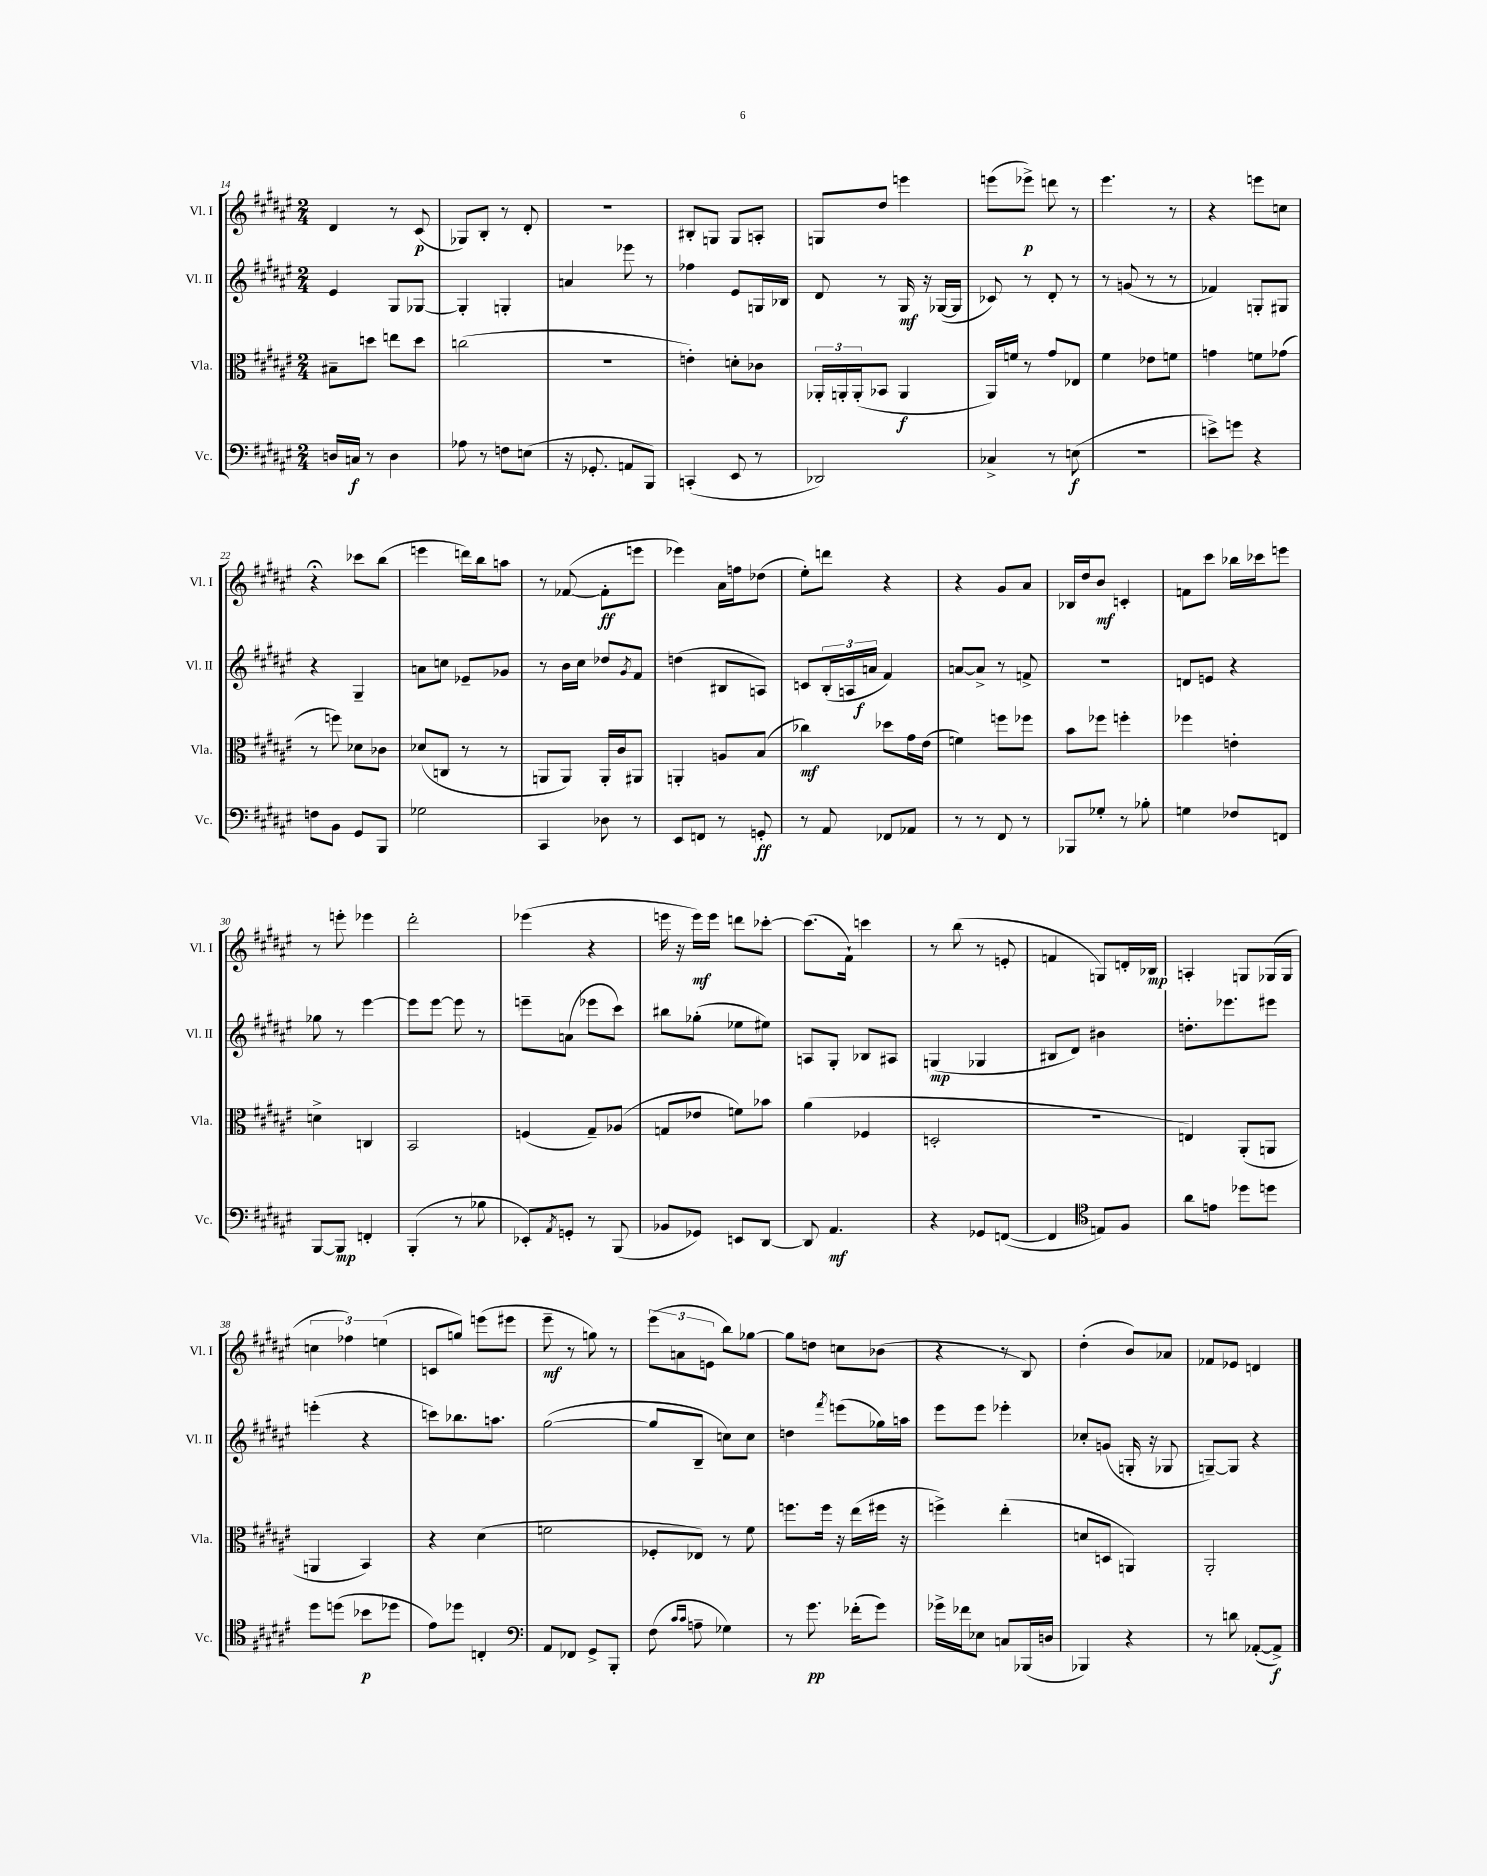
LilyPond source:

<<
\new StaffGroup <<
\new Staff = "s0" \with { instrumentName = "Vl. I" shortInstrumentName = "Vl. I" } {
    \clef treble \key fis \major \numericTimeSignature \time 2/4
    dis'4 r8 cis'8\p( |
    ges8) b8-. r8 dis'8-. |
    R2 |
    bis8-. g8 g8 a8-. |
    g8 dis''8 e'''4 |
    e'''8( ees'''8->\p) d'''8 r8 |
    eis'''4. r8 |
    r4 e'''8 c''8 |
    r4\fermata ces'''8 b''8( |
    e'''4 d'''16) b''16 a''8 |
    r8 fes'8~( fes'8-.\ff e'''8 |
    ees'''4) ais'16 f''16 des''8( |
    eis''8-.) d'''8 r4 |
    r4 gis'8 ais'8 |
    bes16 dis''16 b'8\mf c'4-. |
    f'8 cis'''8 bes''16 ces'''16 e'''8 |
    r8 e'''8-. ees'''4 |
    dis'''2-. |
    ees'''4( r4 |
    e'''16 r16 e'''16\mf) e'''16 d'''8 ces'''8~-. |
    ces'''8.( fis'16-!) c'''4 |
    r8 b''8( r8 e'8-. |
    f'4 g8) d'16-. bes16\mp |
    a4-. g8 ges16( ges16 |
    \tuplet 3/2 { c''4 fes''4) e''4( } |
    c'8 g''8) e'''8( eis'''8 |
    eis'''8--\mf r8 g''8) r8 |
    \tuplet 3/2 { eis'''8( a'8 e'8 } b''8) ges''8~ |
    ges''8 d''8 c''8 bes'8( |
    r4 r8 b8) |
    dis''4-.( b'8) aes'8 |
    fes'8 ees'8 d'4 \bar "|." |
}
\new Staff = "s1" \with { instrumentName = "Vl. II" shortInstrumentName = "Vl. II" } {
    \clef treble \key fis \major \numericTimeSignature \time 2/4
    eis'4 gis8 ges8~ |
    ges4-. g4-. |
    a'4 ees'''8 r8 |
    fes''4 eis'8 g16 bes16 |
    dis'8 r8 gis16\mf r16 ges16~( ges16 |
    ces'8) r8 dis'8-. r8 |
    r8 g'8( r8 r8 |
    fes'4) g8-. gis8 |
    r4 gis4-- |
    a'8 c''8 ees'8-- ges'8 |
    r8 b'16 cis''16 des''8 \acciaccatura { gis'8 } fis'8 |
    d''4( bis8 a8) |
    c'8 \tuplet 3/2 { b16-.( a16 a'16\f } fis'4) |
    a'8~ a'8-> r8 f'8-> |
    R2 |
    d'8 e'8 r4 |
    ges''8 r8 eis'''4~ |
    eis'''8 eis'''8~ eis'''8 r8 |
    e'''8-- a'8( ees'''8 cis'''8) |
    bis''8 ges''8-.( ees''8 eis''8) |
    a8 gis8-. bes8 ais8 |
    g4\mp( ges4 |
    bis8 dis'8) bis'4 |
    d''8.-. ees'''8. eis'''8 |
    e'''4-.( r4 |
    c'''8) bes''8. a''8. |
    gis''2~( |
    gis''8 b8-- c''8) c''8 |
    d''4 \acciaccatura { fis'''8 } e'''8( ges''16) a''16 |
    eis'''8 eis'''8 ees'''4-. |
    ces''8-. g'8( g16-. r16 ges8 |
    g8~--) g8 r4 \bar "|." |
}
\new Staff = "s2" \with { instrumentName = "Vla." shortInstrumentName = "Vla." } {
    \clef alto \key fis \major \numericTimeSignature \time 2/4
    bis8-- d''8 e''8 d''8 |
    c''2( |
    r2 |
    e'4-.) d'8-. ces'8 |
    \tuplet 3/2 { aes,16-. a,16-. a,16-.( } bes,8 a,4\f |
    ais,16) f'16 r8 gis'8 ees8 |
    fis'4 ees'8 f'8 |
    g'4 f'8 ges'8( |
    r8 f''8) des'8 ces'8 |
    des'8( c8 r8 r8 |
    a,8 a,8) a,16-. cis'16 ais,8 |
    a,4-. a8 b8( |
    ces''4\mf) des''8 gis'16 eis'16( |
    f'4) f''8 fes''8 |
    b'8 fes''8 f''4-. |
    fes''4 e'4-. |
    d'4-> c4 |
    b,2 |
    f4( gis8--) aes8( |
    g8 ees'8 f'8) bes'8 |
    ais'4( fes4 |
    d2-. |
    R2 |
    e4) ais,8-.( a,8 |
    a,4 b,4) |
    r4 dis'4( |
    f'2 |
    fes8-. ees8) r8 fis'8 |
    f''8. f''16 r16 eis''16( fis''16 r16 |
    f''4->) eis''4-.( |
    d'8 d8 a,4) |
    ais,2-. \bar "|." |
}
\new Staff = "s3" \with { instrumentName = "Vc." shortInstrumentName = "Vc." } {
    \clef bass \key fis \major \numericTimeSignature \time 2/4
    d16 c16\f r8 d4 |
    aes8 r8 f8 e8( |
    r16 ges,8.-. a,8 b,,8) |
    c,4-.( eis,8 r8 |
    des,2) |
    ces4-> r8 e8\f( |
    R2 |
    e'8->) g'8 r4 |
    f8 b,8 gis,8 b,,8 |
    ges2 |
    cis,4 des8 r8 |
    eis,8 f,8 r8 g,8-.\ff |
    r8 ais,8 fes,8 aes,8 |
    r8 r8 fis,8 r8 |
    bes,,8 ges8-. r8 bes8-. |
    g4 fes8 f,8 |
    b,,8~ b,,8\mp f,4-. |
    b,,4-.( r8 bes8 |
    ees,8-.) \acciaccatura { ais,8 } g,8-. r8 b,,8( |
    bes,8 ges,8) e,8 dis,8~ |
    dis,8 ais,4.\mf |
    r4 ges,8 f,8~( |
    f,4 \clef tenor e8) fis8 |
    ais'8 e'8 des''8 d''8 |
    dis''8 d''8( bes'8\p des''8 |
    eis'8) des''8 c4-. |
    \clef bass ais,8 fes,8 gis,8-> b,,8-. |
    fis8( \grace { cis'16 cis'16 } a8-- ges4) |
    r8 gis'8.\pp fes'16-.( gis'8) |
    ges'16-> fes'16 ees8 c8 bes,,16( d16 |
    bes,,4) r4 |
    r8 d'8 aes,8~-.( aes,8->\f) \bar "|." |
}
>>
>>
\layout { \context { \Score currentBarNumber = #14 } }
